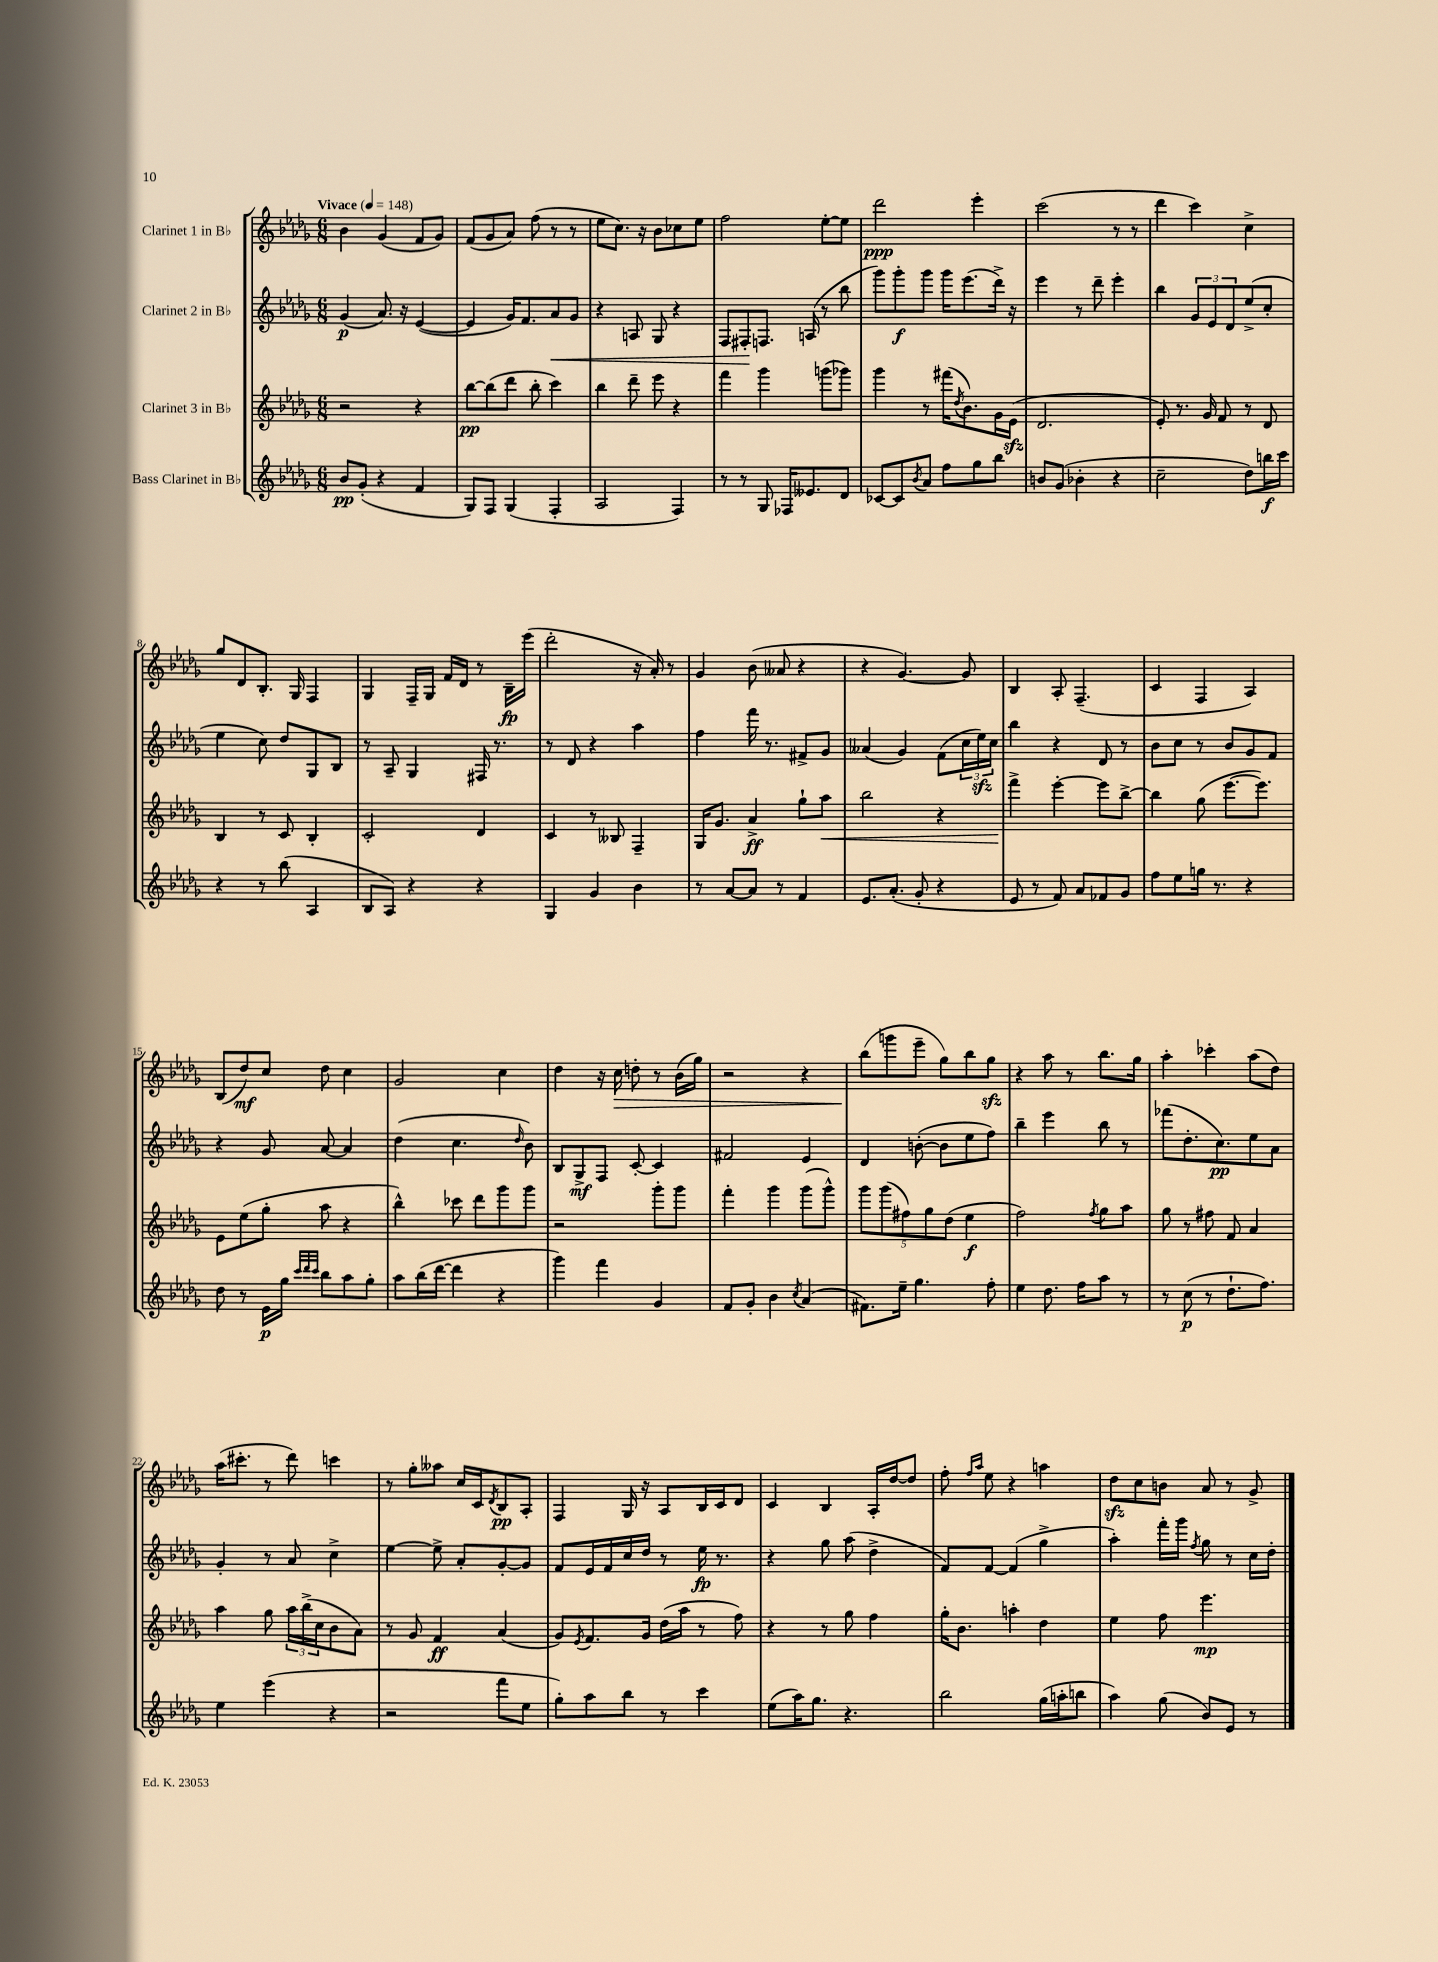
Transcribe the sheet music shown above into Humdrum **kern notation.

**kern	**kern	**kern	**kern
*staff4	*staff3	*staff2	*staff1
*clefG2	*clefG2	*clefG2	*clefG2
*k[b-e-a-d-g-]	*k[b-e-a-d-g-]	*k[b-e-a-d-g-]	*k[b-e-a-d-g-]
*M6/8	*M6/8	*M6/8	*M6/8
*MM148	*MM148	*MM148	*MM148
8b-	2r	(4g-	4b-
(8g-'	.	.	.
4r	.	8.a-)	(4g-
.	.	16r	.
4f	4r	([4e-	8f
.	.	.	8g-)
=	=	=	=
8G-)	[8bb-	4e-]	(8f
8F	(8bb-]	.	8g-
(4G-	8ddd-	16g-)	8a-)
.	.	8.f	.
.	8bb-'	.	(8ff
4F'	4ccc)	8a-	8r
.	.	8g-	8r
=	=	=	=
2A-	4bb-	4r	8ee-
.	.	.	8.cc)
.	8ddd-~	8A	.
.	.	.	16r
.	8eee-	8G-	8b-
4F)	4r	4r	8cc-
.	.	.	8ee-
=	=	=	=
8r	4fff	8F	2ff
8r	.	8F#'	.
8G-	4ggg-	8.F	.
16F-	.	.	.
8.e--	.	(16A	.
.	(8ggg	8r	[8ee-'
8d-	8ggg-)	8bb-	8ee-]
=	=	=	=
[8c-	4ggg-	8ggg-)	2ddd-
8c-]	.	8ggg-'	.
8qb-	.	.	.
8a-	8r	8ggg-	.
8ff	(16fff#	16ggg-	.
.	8qdd-	.	.
.	8.b-)	(8.eee-	.
8gg-	.	.	4eee-'
8bb-	16g-	16ddd-^)	.
.	(16e-	16r	.
=	=	=	=
8b	2.d-	4eee-	(2ccc
(8g-	.	.	.
4b-'	.	8r	.
.	.	8ddd-~	.
4r	.	4eee-'	8r
.	.	.	8r
=	=	=	=
2cc~	8e-')	4bb-	4ddd-
.	8.r	.	.
.	.	12g-	4ccc)
.	16g-	.	.
.	.	12e-	.
.	8f	.	.
.	.	12d-	.
8dd-)	8r	(8ee-^	4cc^
16bb	8d-	8cc'	.
16ccc	.	.	.
=	=	=	=
4r	4B-	4ee-	8gg-
.	.	.	8d-
8r	8r	8cc)	8.B-'
(8bb-	8c	8dd-	.
.	.	.	16G-
4A-	4B-'	8G-	4F
.	.	8B-	.
=	=	=	=
8B-	2c'	8r	4G-
8A-)	.	8A-~	.
4r	.	4G-	16F~
.	.	.	16G-
.	.	.	16f
.	.	.	16d-
4r	4d-	16F#	8r
.	.	8.r	.
.	.	.	16B-~
.	.	.	(16eee-
=	=	=	=
4G-	4c	8r	2ddd-'
.	.	8d-	.
4g-	8r	4r	.
.	8B--	.	.
4b-	4F~	4aa-	16r
.	.	.	16a-')
.	.	.	8r
=	=	=	=
8r	16G-	4ff	4g-
.	8.g-	.	.
[8a-	.	.	.
8a-]	4a-^	16fff	(8b-
.	.	8.r	.
8r	.	.	8a--
4f	8gg-`	8f#^	4r
.	8aa-	8g-	.
=	=	=	=
8.e-	2bb-	(4a--	4r
(8.a-'	.	.	.
.	.	4g-)	[4.g-)
8g-'	.	.	.
4r	4r	(8f	.
.	.	24cc	8g-]
.	.	24ee-)	.
.	.	24cc	.
=	=	=	=
8e-	4fff^	4bb-	4B-
8r	.	.	.
8f)	[4eee-'	4r	8A-'
8a-	.	.	(4.F~
8f-	8eee-]	8d-	.
8g-	[8bb-^	8r	.
=	=	=	=
8ff	4bb-]	8b-	4c
8ee-	.	8cc	.
16gg	(8gg-	8r	4F
8.r	.	.	.
.	[8.eee-	8b-	.
4r	.	8g-	4A-)
.	8.eee-])	.	.
.	.	8f	.
=	=	=	=
8dd-	8e-	4r	(8B-
8r	(8ee-	.	8dd-)
16e-	8gg-'	8g-	8cc
16gg-	.	.	.
32qqccc	.	.	.
32qqddd-	.	.	.
32qqccc	.	.	.
8bb-	8aa-	[8a-	8dd-
8aa-	4r	4a-]	4cc
8gg-'	.	.	.
=	=	=	=
8aa-	4bb-^^)	(4dd-	2g-
(16bb-	.	.	.
[16ddd-	.	.	.
4ddd-]	8ccc-	4.cc	.
.	8ddd-	.	.
4r	8ggg-	.	4cc
.	.	16qqdd-	.
.	8ggg-	8b-)	.
=	=	=	=
4ggg-)	2r	8B-	4dd-
.	.	8G-^	.
4fff	.	8F	16r
.	.	.	16cc
.	.	[8c'	8dd'
4g-	8ggg-'	4c]	8r
.	8ggg-	.	(16b-
.	.	.	16gg-)
=	=	=	=
8f	4fff'	2f#	2r
8g-'	.	.	.
4b-	4ggg-	.	.
8qcc	.	.	.
(4a-	(8ggg-	4e-	4r
.	8ggg-^^)	.	.
=	=	=	=
8.f#)	10ggg-	4d-	(8bb-
.	(10ggg-	.	.
.	.	.	8ggg
16ee-~	.	.	.
.	10ff#)	.	.
4.gg-	.	([8b'	8eee-~
.	10gg-	.	.
.	.	8b]	8gg-)
.	(10dd-	.	.
.	4ee-	8ee-	8bb-
8ff'	.	8ff)	8gg-
=	=	=	=
4ee-	2ff)	4bb-~	4r
8.dd-	.	4eee-	8aa-
.	.	.	8r
16ff	.	.	.
.	8qff	.	.
8aa-	8gg-	8bb-	8.bb-
8r	8aa-	8r	.
.	.	.	16gg-
=	=	=	=
8r	8gg-	(8fff-	4aa-'
(8cc	8r	8.dd-'	.
8r	8ff#	.	4ccc-'
.	.	8.cc)	.
8.dd-`	8f	.	.
.	4a-	8ee-	(8aa-
8.ff)	.	.	.
.	.	8a-	8dd-)
=	=	=	=
4ee-	4aa-	4g-'	(16aa-
.	.	.	8.ccc#'
(4eee-	8gg-	8r	8r
.	24aa-	8a-	8ddd-)
.	(24bb-^	.	.
.	24cc	.	.
4r	8b-	4cc^	4ccc
.	8a-)	.	.
=	=	=	=
2r	8r	[4ee-	8r
.	8g-	.	8gg-'
.	4f	8ee-^]	8aa--
.	.	8a-'	16cc
.	.	.	16c
.	.	.	8qd-
8fff	(4a-	[8g-'	8B-
8ee-	.	8g-]	8A-'
=	=	=	=
8gg-')	8g-)	8f	4F
.	8qe-	.	.
8aa-	8.f	16e-	.
.	.	16f	.
8bb-	.	16cc	16G-
.	16g-	16dd-	16r
8r	(16dd-	8r	8A-
.	16aa-	.	.
4ccc	8r	16ee-	16B-
.	.	8.r	16c
.	8ff)	.	8d-
=	=	=	=
(8ee-	4r	4r	4c
16aa-)	.	.	.
8.gg-	.	.	.
.	8r	8gg-	4B-
4.r	8gg-	(8aa-	.
.	4ff	4dd-^	16A-'
.	.	.	[16dd-
.	.	.	8dd-]
=	=	=	=
2bb-	16gg-'	8f)	8ff'
.	8.b-	.	.
.	.	.	16qqff
.	.	.	16qqaa-
.	.	[8f	8ee-
.	4aa'	(4f]	4r
(16gg-	4dd-	4gg-^	4aa
16aa'	.	.	.
8bb	.	.	.
=	=	=	=
4aa-)	4ee-	4aa-')	8dd-
.	.	.	8cc
(8gg-	8ff	16fff'	8b
.	.	16ggg-	.
.	.	8qff	.
8b-)	4.eee-	8gg-	8a-
8e-	.	8r	8r
8r	.	16cc	8g-^
.	.	16dd-'	.
==	==	==	==
*-	*-	*-	*-
